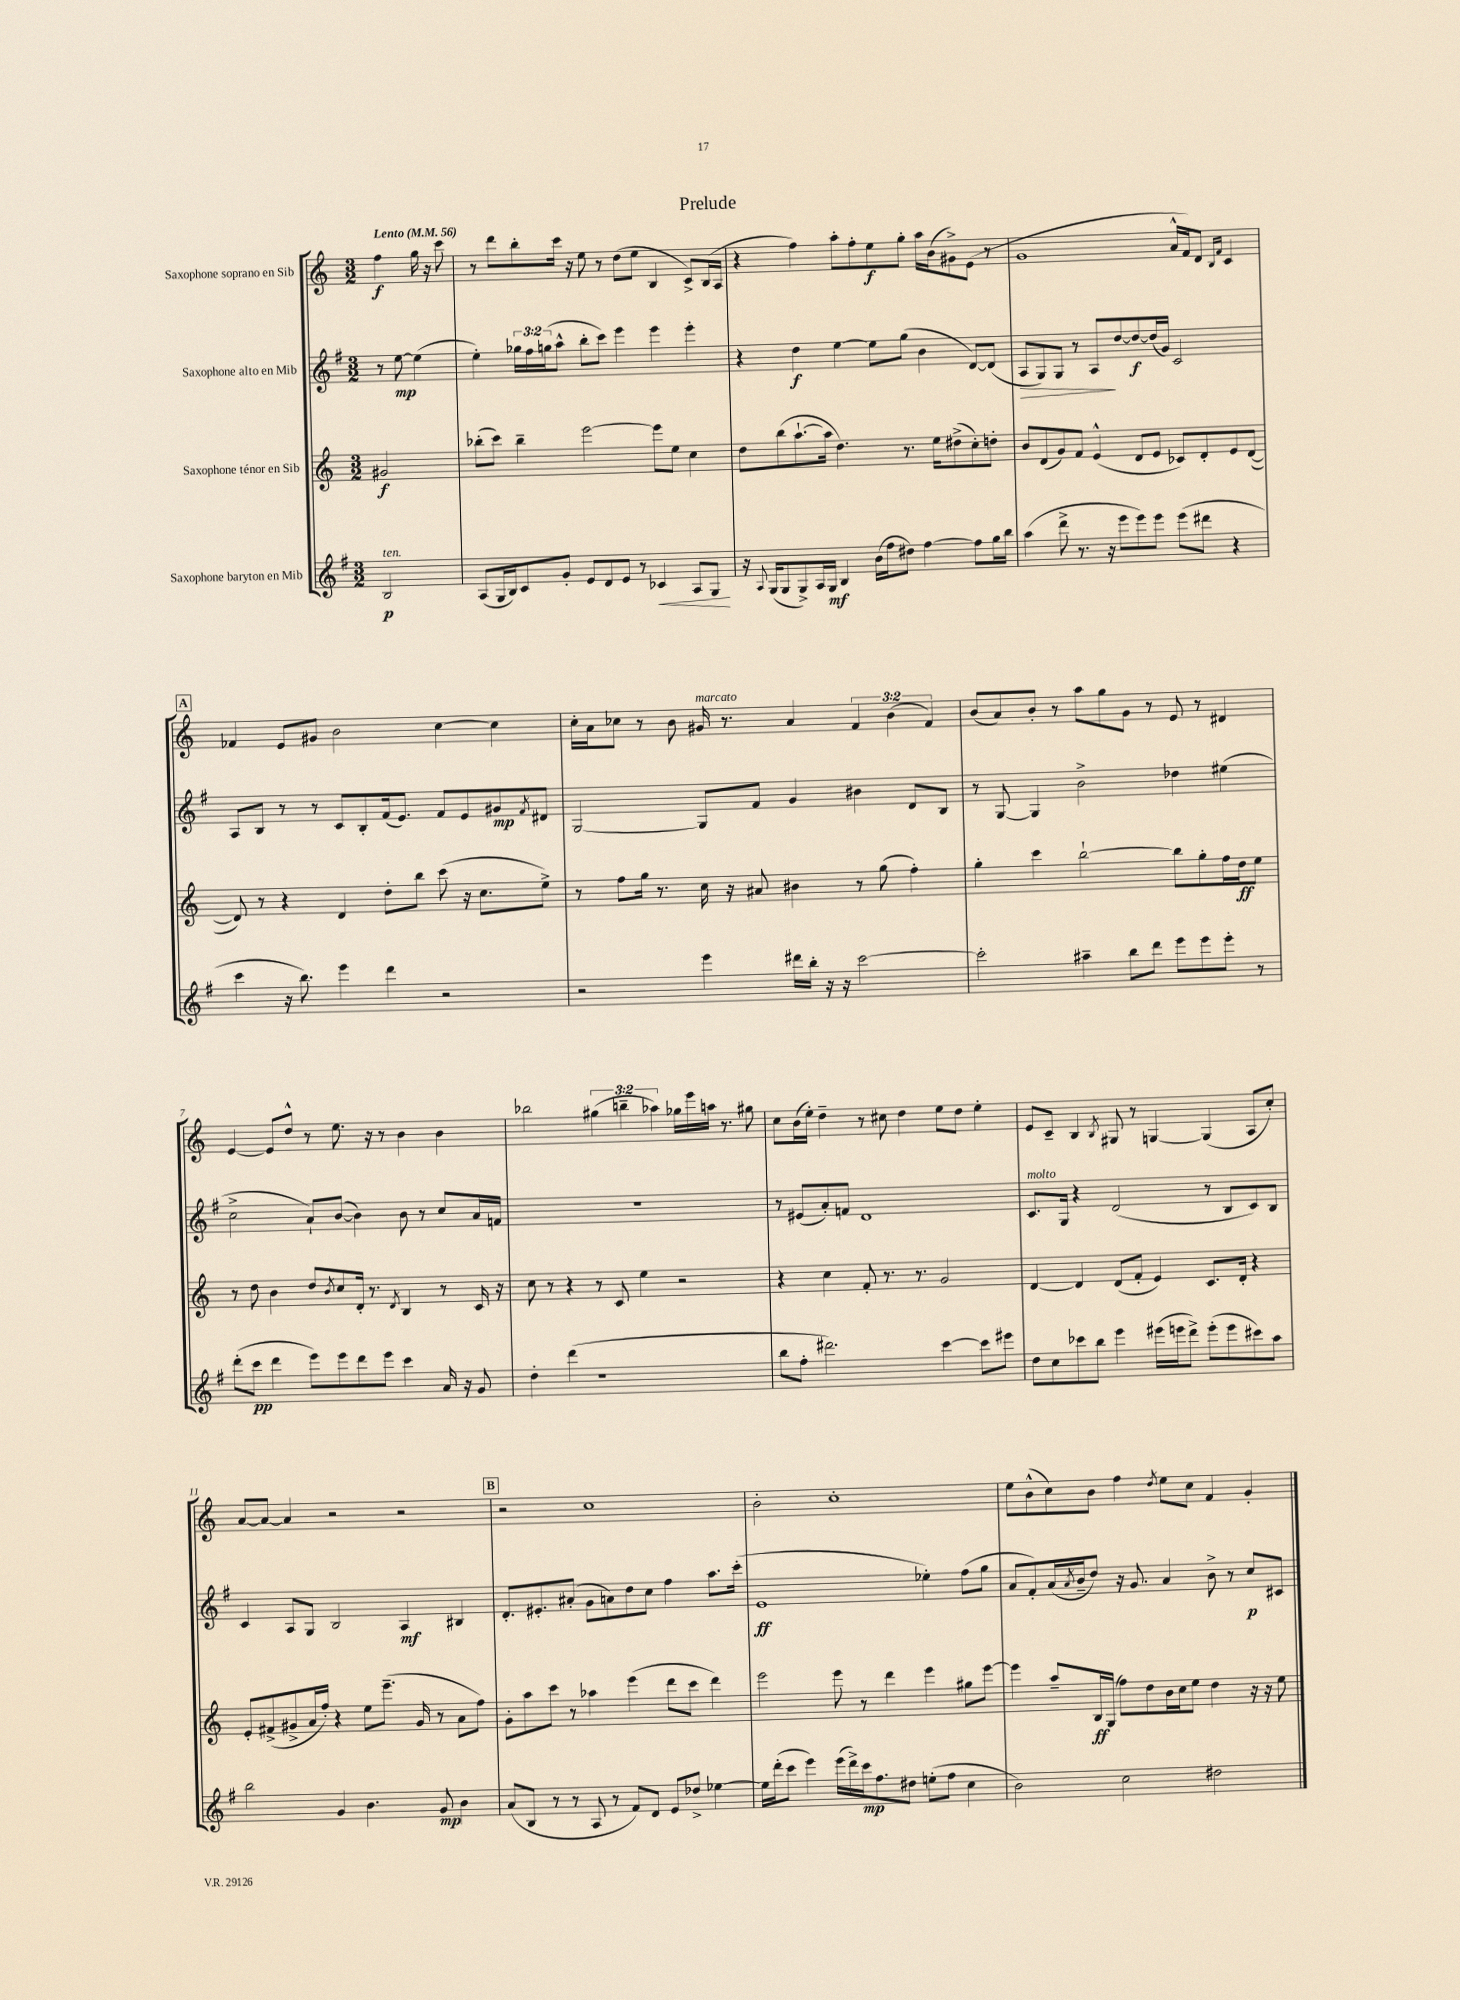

**kern	**dynam	**kern	**dynam	**kern	**dynam	**kern	**dynam
*part4	*part4	*part3	*part3	*part2	*part2	*part1	*part1
*staff4	*staff4	*staff3	*staff3	*staff2	*staff2	*staff1	*staff1
*I"Saxophone baryton en Mib	*	*I"Saxophone ténor en Sib	*	*I"Saxophone alto en Mib	*	*I"Saxophone soprano en Sib	*
*clefG2	*	*clefG2	*	*clefG2	*	*clefG2	*
*k[f#]	*	*k[]	*	*k[f#]	*	*k[]	*
*M3/2	*	*M3/2	*	*M3/2	*	*M3/2	*
*MM56	*	*MM56	*	*MM56	*	*MM56	*
=	=	=	=	=	=	=	=
!	!	!	!	!	!	!LO:TX:a:B:t=Lento	!
!LO:TX:a:i:t=ten.	!	!	!	!	!	!	!
2B/	p	2g#X/	f	8r	.	4ff\	f
.	.	.	.	[8ee\	mp	.	.
.	.	.	.	(4ee\]	.	16gg\	.
.	.	.	.	.	.	16r	.
.	.	.	.	.	.	8ccc\	.
=1	=1	=1	=1	=1	=1	=1	=1
(8A/L	.	(8bb-X'\L	.	4ee'\)	.	8r	.
16G/L	.	8ccc\J)	.	.	.	8ddd\L	.
16B/J)	.	.	.	.	.	.	.
8c/	.	4bb-~\	.	24gg-X\LL	.	8bb'\	.
.	.	.	.	24ff#\	.	.	.
.	.	.	.	(24ggn\J	.	.	.
8g'/J	.	.	.	8aa^^\J	.	16ccc\Jk	.
.	.	.	.	.	.	16r	.
8e/L	.	[2eee\	.	8bb'\L	.	8ee\	.
8d/	.	.	.	8ccc\J)	.	8r	.
8e/J	.	.	.	4eee\	.	(8dd\L	.
8r	.	.	.	.	.	8ee\J	.
!	!LO:HP:b	!	!	!	!	!	!
4c-X/	<	8eee\L]	.	4eee\	.	4B/	.
.	.	8ee\J	.	.	.	.	.
8A/L	.	4cc\	.	4eee'\	.	8c^/L)	.
8G/J	.	.	.	.	.	(16B/L	.
.	.	.	.	.	.	16A/JJ	.
.	[	.	.	.	.	.	.
=2	=2	=2	=2	=2	=2	=2	=2
16r	.	8dd\L	.	4r	.	4r	.
8qqA/	.	.	.	.	.	.	.
(16G/KL	.	.	.	.	.	.	.
8G/	.	(8bb\	.	.	.	.	.
8G^/)	.	[8.aa`\	.	4dd\	f	4ff\)	.
16A/L	.	.	.	.	.	.	.
16G/JJ	mf	16aa\Jk]	.	.	.	.	.
4B/	.	4.dd\)	.	[4ee\	.	8aa'\L	.
.	.	.	.	.	.	8ff'\	.
(16b\LL	.	.	.	8ee\L]	.	8ee\	f
16ff#\J	.	.	.	.	.	.	.
8dd#X\J)	.	8.r	.	(8gg\J	.	8gg'\J	.
[4ff#\	.	.	.	4b\	.	16aa\LL	.
.	.	16ee\KL	.	.	.	(16b\J	.
.	.	(8dd#X^\	.	.	.	8g#X^\)	.
8ff#\L]	.	8cc'\)	.	[8d/L)	.	(8e\J	.
16gg\L	.	8ddn'\J	.	(8d/J]	.	8r	.
16bb\JJ	.	.	.	.	.	.	.
=3	=3	=3	=3	=3	=3	=3	=3
!	!	!	!	!	!LO:HP:b	!	!
(4aa\	.	8b/L	.	8A/L	>	1g	.
.	.	(8d/	.	8G/)	.	.	.
8ddd^\	.	8g/)	.	8G/J	.	.	.
8.r	.	8f/J	.	8r	.	.	.
.	.	(4e^^/	.	8A/L	.	.	.
16r	.	.	.	.	.	.	.
8eee\L	.	.	.	[8dd/	]	.	.
8eee\)	.	8d/L	.	8dd/_	f	.	.
8eee\J	.	8e/J	.	(16dd/L]	.	.	.
.	.	.	.	16g/JJ)	.	.	.
(8eee\L	.	8c-X/L)	.	2c/	.	16a^^/LL	.
.	.	.	.	.	.	16f/J)	.
8ddd#X\J	.	8d'/	.	.	.	8d/J	.
.	.	.	.	.	.	16qqB/LL	.
.	.	.	.	.	.	16qqf/JJ	.
4r	.	8e/	.	.	.	4c/	.
.	.	([8d/J	.	.	.	.	.
!!LO:LB:g=z
!!LO:REH:place=s1:t=A
=4	=4	=4	=4	=4	=4	=4	=4
4ccc\	.	8d/])	.	8A/L	.	4f-X/	.
.	.	8r	.	8B/J	.	.	.
16r	.	4r	.	8r	.	8e/L	.
8.bb\)	.	.	.	.	.	.	.
.	.	.	.	8r	.	8g#X/J	.
4eee\	.	4d/	.	8c/L	.	2b\	.
.	.	.	.	8B'/	.	.	.
4ddd\	.	8dd'\L	.	(16f#/k	.	.	.
.	.	.	.	8.e/J)	.	.	.
.	.	8bb\J	.	.	.	.	.
2r	.	(8ccc\	.	8f#/L	.	[4cc\	.
.	.	16r	.	8e/	.	.	.
.	.	8.cc\L	.	.	.	.	.
.	.	.	.	8g#X/	mp	4cc\]	.
.	.	.	.	8qf#/	.	.	.
.	.	8ee^\J)	.	8d#X/J	.	.	.
=5	=5	=5	=5	=5	=5	=5	=5
2r	.	8r	.	[2G/	.	16cc'\LL	.
.	.	.	.	.	.	16a\J	.
.	.	8ff\L	.	.	.	8cc-X\J	.
.	.	16gg\Jk	.	.	.	8r	.
.	.	8.r	.	.	.	.	.
.	.	.	.	.	.	8b\	.
!	!	!	!	!	!	!LO:TX:a:i:t=marcato	!
4eee\	.	16cc\	.	8G/L]	.	16g#X/	.
.	.	16r	.	.	.	8.r	.
.	.	8a#X/	.	8f#/J	.	.	.
16ddd#X\LL	.	4b#X\	.	4g/	.	4a/	.
16bb'\JJ	.	.	.	.	.	.	.
16r	.	.	.	.	.	.	.
16r	.	.	.	.	.	.	.
[2ccc\	.	8r	.	4b#X\	.	6f/	.
.	.	(8gg\	.	.	.	.	.
.	.	.	.	.	.	(6b\	.
.	.	4ff'\)	.	8d/L	.	.	.
.	.	.	.	.	.	6f/)	.
.	.	.	.	8B/J	.	.	.
=6	=6	=6	=6	=6	=6	=6	=6
2ccc'\]	.	4gg'\	.	8r	.	(8b/L	.
.	.	.	.	[8G/	.	8a/)	.
.	.	4ccc\	.	4G/]	.	8b'/J	.
.	.	.	.	.	.	8r	.
4aa#X~\	.	[2bb`\	.	2b^\	.	8aa\L	.
.	.	.	.	.	.	8gg\	.
8bb\L	.	.	.	.	.	8g\J	.
8ddd\J	.	.	.	.	.	8r	.
8eee\L	.	8bb\L]	.	4dd-X\	.	8e/	.
8eee\	.	8gg'\	.	.	.	8r	.
8eee'\J	.	16ff\L	.	(4ee#X\	.	4d#X/	.
.	.	16dd\J	ff	.	.	.	.
8r	.	8ee\J	.	.	.	.	.
!!LO:LB:g=z
=7	=7	=7	=7	=7	=7	=7	=7
(8ddd'\L	.	8r	.	2cc^\	.	[4e/	.
8ccc\J	pp	8dd\	.	.	.	.	.
4ddd\	.	4b\	.	.	.	8e/L]	.
.	.	.	.	.	.	8dd^^/J	.
8eee\L)	.	8dd/L	.	8a`/L)	.	8r	.
.	.	8qb/	.	.	.	.	.
8eee\	.	8cc/	.	([8b/J	.	8.ee\	.
8ddd\	.	16d'/Jk	.	4b\])	.	.	.
.	.	8.r	.	.	.	16r	.
8eee\J	.	.	.	.	.	8r	.
.	.	8qd/	.	.	.	.	.
4ccc\	.	4B/	.	8b\	.	4b\	.
.	.	.	.	8r	.	.	.
16a/	.	8r	.	8cc/L	.	4b\	.
16r	.	.	.	.	.	.	.
8g/	.	16c/	.	16a/L	.	.	.
.	.	16r	.	16fn/JJ	.	.	.
=8	=8	=8	=8	=8	=8	=8	=8
4dd'\	.	8cc\	.	1.r	.	2bb-X\	.
.	.	8r	.	.	.	.	.
(4ddd\	.	4r	.	.	.	.	.
1r	.	8r	.	.	.	(6gg#X\	.
.	.	8c/	.	.	.	.	.
.	.	.	.	.	.	6bbn~\	.
.	.	4ee\	.	.	.	.	.
.	.	.	.	.	.	6aa-X\)	.
.	.	2r	.	.	.	16gg-X\LL	.
.	.	.	.	.	.	16eee\	.
.	.	.	.	.	.	16aan\JJ	.
.	.	.	.	.	.	8.r	.
.	.	.	.	.	.	8gg#X\	.
=9	=9	=9	=9	=9	=9	=9	=9
8bb\L	.	4r	.	8r	.	8cc\L	.
8ff#'\J	.	.	.	(8e#X/L	.	(16b\L	.
.	.	.	.	.	.	16ee'\JJ)	.
2.ddd#X\)	.	4cc\	.	8a'/)	.	4dd~\	.
.	.	.	.	8fn/J	.	.	.
.	.	8f'/	.	1d	.	8r	.
.	.	8.r	.	.	.	8cc#X\	.
.	.	.	.	.	.	4dd\	.
.	.	8.r	.	.	.	.	.
[4ccc\	.	2g/	.	.	.	8ee\L	.
.	.	.	.	.	.	8dd\J	.
8ccc\L]	.	.	.	.	.	4ee'\	.
8eee#X\J	.	.	.	.	.	.	.
=10	=10	=10	=10	=10	=10	=10	=10
!	!	!	!	!LO:TX:a:i:t=molto	!	!	!
8dd\L	.	[4d/	.	8.c/L	.	8e/L	.
8cc\	.	.	.	.	.	8c~/J	.
.	.	.	.	16G/Jk	.	.	.
8ccc-X\	.	4d/]	.	4r	.	4B/	.
8bb\J	.	.	.	.	.	.	.
.	.	.	.	.	.	8qB/	.
4eee\	.	(8d/L	.	(2d/	.	8G#X/	.
.	.	8f'/J	.	.	.	8r	.
(16eee#X\LL	.	4e/)	.	.	.	[4Gn/	.
16eeen\J	.	.	.	.	.	.	.
8ddd^\J)	.	.	.	.	.	.	.
(8eee'\L	.	8.c/L	.	8r	.	(4G/]	.
8eee\	.	.	.	8B/L	.	.	.
.	.	16d'/Jk	.	.	.	.	.
8ccc#X\)	.	4r	.	8c/)	.	8A/L	.
8aa\J	.	.	.	8B/J	.	8cc'/J)	.
!!LO:LB:g=z
=11	=11	=11	=11	=11	=11	=11	=11
2bb\	.	8e'/L	.	4c/	.	[8a/L	.
.	.	(8f#X^/	.	.	.	8a/J_	.
.	.	8g#X^/	.	8A/L	.	4a/]	.
.	.	16a/L	.	8G/J	.	.	.
.	.	16ff'/JJ)	.	.	.	.	.
4g/	.	4r	.	2B/	.	2r	.
4.b\	.	8ee\L	.	.	.	.	.
.	.	(8.eee~\J	.	.	.	.	.
.	.	.	.	4A/	mf	2r	.
.	.	16g#/	.	.	.	.	.
8g/	mp	8r	.	.	.	.	.
4b\	.	8a\L	.	4B#X/	.	.	.
.	.	8ff\J)	.	.	.	.	.
!!LO:REH:place=s1:t=B
=12	=12	=12	=12	=12	=12	=12	=12
(8a/L	.	8g'\L	.	8.d'/L	.	2r	.
8B/J	.	8aa\	.	.	.	.	.
.	.	.	.	8.e#X'/	.	.	.
8r	.	8ccc\J	.	.	.	.	.
8r	.	8r	.	(8a#X'/J	.	.	.
8A/	.	4aa-X\	.	8g\L	.	1cc	.
8r	.	.	.	8an\)	.	.	.
8f#/L)	.	(4eee\	.	8dd\	.	.	.
8d/J	.	.	.	8cc\J	.	.	.
8e/L	.	8ddd\L	.	4ff#\	.	.	.
8dd-X^/J	.	8ccc\J	.	.	.	.	.
[4ee-X\	.	4ddd\)	.	8.aa\L	.	.	.
.	.	.	.	(16ccc'\Jk	.	.	.
=13	=13	=13	=13	=13	=13	=13	=13
16ee-\LL]	.	2eee\	.	1e	ff	2b'\	.
(16ddd'\J	.	.	.	.	.	.	.
8ccc\J	.	.	.	.	.	.	.
4eee\)	.	.	.	.	.	.	.
(16eee\LL	.	8eee\	.	.	.	1cc'	.
16ddd^\)	.	.	.	.	.	.	.
16ccc\J	mp	8r	.	.	.	.	.
8.ff#\	.	.	.	.	.	.	.
.	.	4ddd\	.	.	.	.	.
8dd#X\J	.	.	.	.	.	.	.
(8een'\L	.	4eee\	.	4ee-X'\)	.	.	.
8ff#\J	.	.	.	.	.	.	.
4cc\	.	8gg#X\L	.	(8ff#\L	.	.	.
.	.	[8eee\J	.	8gg\J	.	.	.
=14	=14	=14	=14	=14	=14	=14	=14
2b\)	.	4eee\]	.	8a/L	.	8ee\L	.
.	.	.	.	8f#'/)	.	(8b^^\	.
.	.	8aa~/L	.	(16a/L	.	8cc\)	.
.	.	.	.	8qa/	.	.	.
.	.	.	.	16b~/J	.	.	.
.	.	16B/L	ff	8dd/J)	.	8b\J	.
.	.	(16G/JJ	.	.	.	.	.
2cc\	.	8ff\L)	.	16r	.	4ff\	.
.	.	.	.	8.g/	.	.	.
.	.	8dd\	.	.	.	.	.
.	.	.	.	.	.	8qdd/	.
.	.	16b\L	.	4a/	.	8ee\L	.
.	.	16cc\J	.	.	.	.	.
.	.	8ee\J	.	.	.	8cc\J	.
2dd#X\	.	4dd\	.	8b^\	.	4f/	.
.	.	.	.	8r	.	.	.
.	.	16r	.	8cc/L	p	4g'/	.
.	.	16r	.	.	.	.	.
.	.	8ee\	.	8c#X/J	.	.	.
==	==	==	==	==	==	==	==
*-	*-	*-	*-	*-	*-	*-	*-
